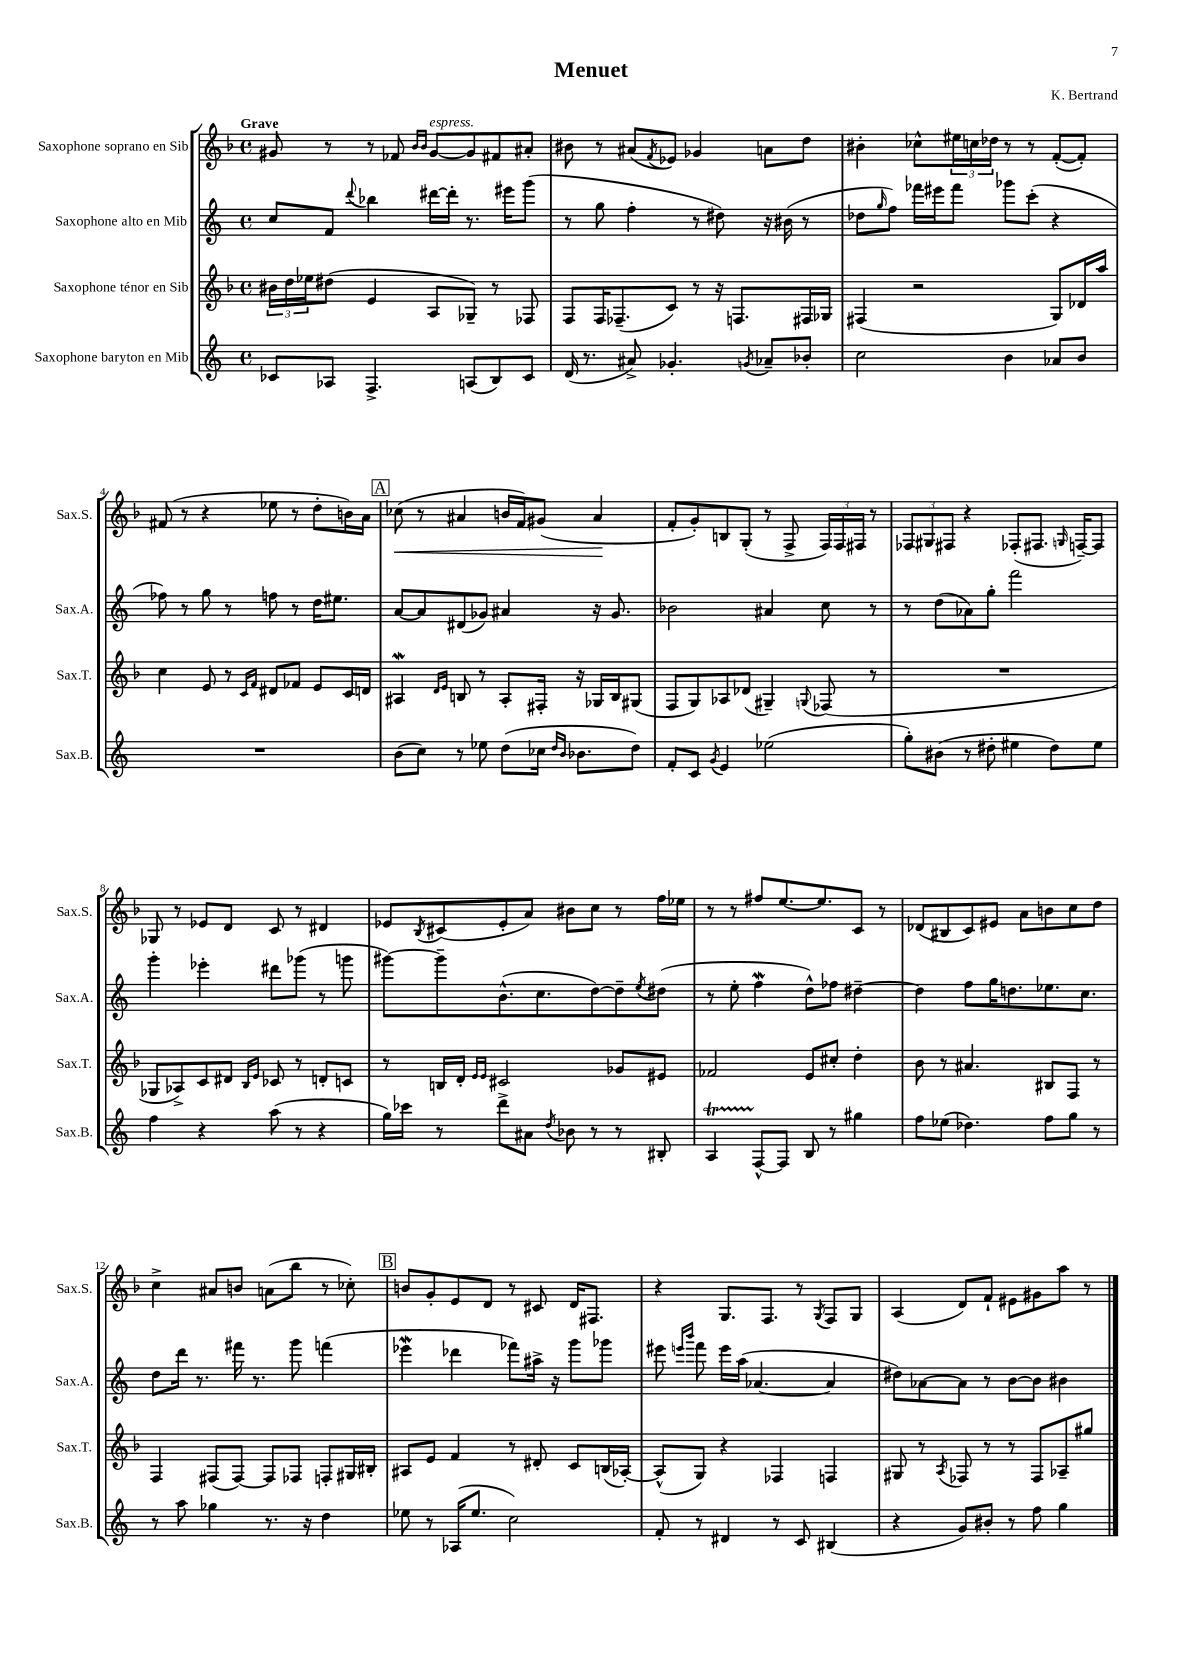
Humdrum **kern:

**kern	**kern	**kern	**kern
*staff4	*staff3	*staff2	*staff1
*clefG2	*clefG2	*clefG2	*clefG2
*k[]	*k[b-]	*k[]	*k[b-]
*M4/4	*M4/4	*M4/4	*M4/4
*met(c)	*met(c)	*met(c)	*met(c)
8c-	24b#	8cc	8g#
.	24dd	.	.
.	24ee-	.	.
8A-	(8dd#	8f	8r
.	.	8qqddd	.
4.F^	4e	4bb-	8r
.	.	.	8f-
.	.	.	16qqb-
.	.	.	16qqb-
.	8A	[16ddd#	[8g#
.	.	16ddd#']	.
(8A	8G-~)	8.r	8g#]
8B)	8r	.	8f#
.	.	16eee#	.
8c-	8F-	(8ggg	8a#'
=	=	=	=
(16d	8F	8r	8b#
8.r	.	.	.
.	16F	8gg	8r
.	(8.F-~	.	.
8a#^)	.	4ff'	(8a#
.	.	.	8qf
4.g-'	8c)	.	8e-)
.	8r	8r	4g-
.	16r	8dd#)	.
.	8.F	.	.
8qg	.	.	.
8a-~	.	16r	8a
.	.	(16b#	.
8b-'	16F#	8r	8dd
.	16G-	.	.
=	=	=	=
2cc	(4F#	8dd-	4b#'
.	.	16qqgg	.
.	.	8ff)	.
.	2r	16fff-	8cc-^^
.	.	16eee#	.
.	.	8fff-	24ee#
.	.	.	24cc
.	.	.	24dd-
4b	.	8ggg-	8r
.	.	(8ccc'	8r
8a-	8G)	4r	([8f'
8b	16d-	.	8f'])
.	16aa	.	.
=	=	=	=
1r	4cc	8ff-)	(8f#
.	.	8r	8r
.	8e	8gg	4r
.	8r	8r	.
.	16qqc	.	.
.	16qqf	.	.
.	8d#	8ff	8ee-
.	8f-	8r	8r
.	8e	16dd	8dd'
.	.	8.ee#	.
.	16c	.	16b)
.	16d	.	16a
=	=	=	=
(8b	4A#	[8a	(8cc-
8cc)	.	8a]	8r
.	16qqd	.	.
.	16qqe	.	.
8r	8B	(8d#	4a#
8ee-	8r	8g-)	.
(8dd	8A#'	4a#	16b
.	.	.	16f)
16cc-	16F#'	.	(8g#
16qqdd	.	.	.
16qqb	.	.	.
8.b-	16r	.	.
.	16G-	16r	4a#
.	16B	8.g-	.
8dd)	(8G#	.	.
=	=	=	=
8f'	8F	2b-	8f'
8c	8G)	.	8g')
8qg	.	.	.
4e	8A-	.	8B
.	(8d-	.	(8G'
(2ee-	4G#~)	4a#	8r
.	.	.	8F^
.	8qqG	.	.
.	(8F-	8cc	24F)
.	.	.	24F
.	.	.	24F#
.	8r	8r	8r
=	=	=	=
8gg')	1r	8r	12F-
.	.	.	12G#
(8b#	.	(8dd	.
.	.	.	12F#
8r	.	8a-)	4r
8dd#'	.	8gg'	.
4ee#	.	2fff	(8F-'
.	.	.	8.F#
8dd#)	.	.	.
.	.	.	16qqG
.	.	.	[16F~)
8ee#	.	.	8F]
=	=	=	=
4ff	8G-	4ggg'	8G-
.	8A-^)	.	8r
4r	8c	4eee-'	8e-
.	8d#	.	8d
.	16qqB-	.	.
.	16qqe	.	.
(8aa	8c-	8ddd#	8c
8r	8r	(8ggg-	8r
4r	8d'	8r	4d#
.	8c	8ggg	.
=	=	=	=
16gg)	8r	[8ggg#)	8e-
16ccc-	.	.	.
.	.	.	8qB-
8r	16B	8ggg#~]	(8c#
.	16d'	.	.
.	16qqe	.	.
.	16qqe	.	.
8ddd^	2c#	(8.b^^	8e-'
8a#	.	.	8a)
.	.	8.cc	.
8qdd	.	.	.
8b-	.	.	8b#
8r	.	[8dd)	8cc
8r	8g-	8dd~]	8r
.	.	8qee	.
8B#'	8e#	(8dd#	16ff
.	.	.	16ee-
=	=	=	=
4A	2f-	8r	8r
.	.	8ee'	8r
[8F^^	.	4ff	8ff#
8F]	.	.	[8.ee
8B	8e	8dd^^)	.
.	.	.	8.ee]
8r	8cc#'	8ff-	.
4gg#	4dd'	[4dd#~	8c
.	.	.	8r
=	=	=	=
8ff	8b-	4dd#]	(8d-
(8ee-	8r	.	8B#
4.dd-)	4.a#	8ff	8c)
.	.	16gg	8e#
.	.	8.dd	.
.	.	.	8a
8ff	8B#	8.ee-	8b
8gg	8F	.	8cc
.	.	8.cc	.
8r	8r	.	8dd
=	=	=	=
8r	4F	8dd	4cc^
8aa	.	16ddd	.
.	.	8.r	.
4gg-	(8F#	.	8a#
.	[8F#)	16fff#	8b
.	.	8.r	.
8.r	8F#]	.	(8a
.	8F-	8ggg	8bb-
16r	.	.	.
4dd	8F'	(4fff	8r
.	16G#	.	8cc-')
.	16B#'	.	.
=	=	=	=
8ee-	8A#	4eee-	8b
8r	8e	.	8g'
(16A-	4f	4ddd-	8e
8.ee-	.	.	.
.	.	.	8d
2cc)	8r	8fff-)	8r
.	8d#'	16aa#^	8c#
.	.	16r	.
.	8c	8ggg	16d
.	.	.	8.F#
.	(16B	8ggg-	.
.	[16A-')	.	.
=	=	=	=
8f'	(8A-^^]	8eee#	4r
.	.	16qqeee	.
.	.	16qqbbb	.
8r	8G)	8fff	.
4d#	4r	16eee	8.G
.	.	(16aa	.
.	.	[4.a-	.
.	.	.	8.F
8r	4F-	.	.
8c	.	.	8r
.	.	.	8qG
(4B#	4F	4a-]	8F
.	.	.	8G
=	=	=	=
4r	8G#	8dd#)	(4A
.	8r	[8a-	.
.	8qA	.	.
8g)	8F-	8a-]	8d)
8b#'	8r	8r	8f`
8r	8r	[8b	8e#
8ff	8F-	8b]	8g#
4gg	8A-~	4b#	8aa
.	8gg#	.	8r
==	==	==	==
*-	*-	*-	*-
